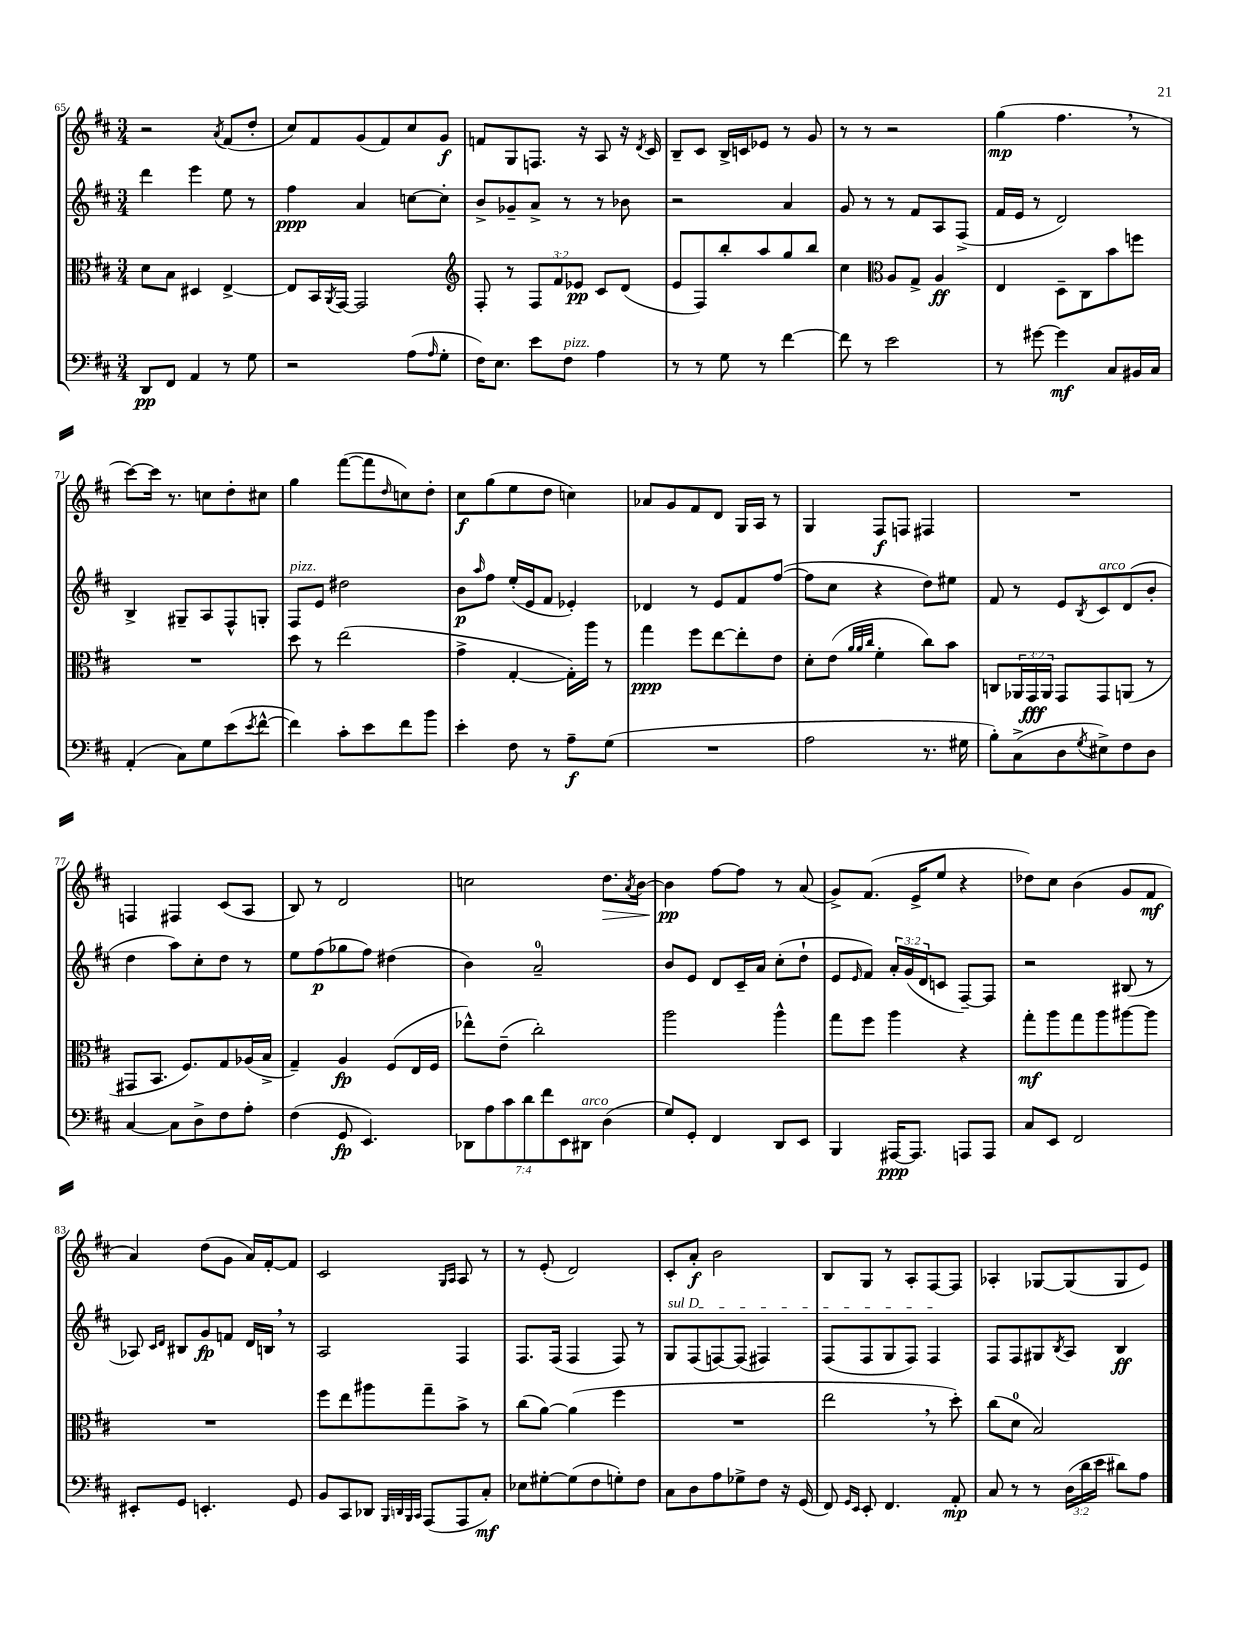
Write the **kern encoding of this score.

**kern	**kern	**kern	**kern
*staff4	*staff3	*staff2	*staff1
*clefF4	*clefC3	*clefG2	*clefG2
*k[f#c#]	*k[f#c#]	*k[f#c#]	*k[f#c#]
*M3/4	*M3/4	*M3/4	*M3/4
8DD	8d	4ddd	2r
8FF#	8B	.	.
4AA	4D#	4eee	.
.	.	.	8qa
8r	[4E^	8ee	(8f#
8G	.	8r	8dd'
=	=	=	=
2r	8E]	4ff#	8cc#)
.	16BB	.	8f#
.	8qAA	.	.
.	[16GG	.	.
.	2GG]	4a	(8g
.	.	.	8f#)
(8A	.	[8cc	8cc#
16qqA	.	.	.
8G'	.	8cc']	8g
=	=	=	=
*	*clefG2	*	*
16F#)	8F#'	8b^	8f
8.E	.	.	.
.	8r	8g-~	8G
8e	12F#	8a^	8.F
.	12f#	.	.
8F#	.	8r	.
.	12e-	.	.
.	.	.	16r
4A	8c#	8r	8A
.	(8d	8b-	16r
.	.	.	8qd
.	.	.	16c#
=	=	=	=
8r	8e	2r	8B~
8r	8F#)	.	8c#
8G	8bb'	.	16B^
.	.	.	16c
8r	8aa	.	8e-
[4f#	8gg	4a	8r
.	8bb	.	8g
=	=	=	=
8f#]	4cc#	8g	8r
8r	.	8r	8r
*	*clefC3	*	*
2e	8A	8r	2r
.	8G^	8f#	.
.	4A	8A	.
.	.	(8F#^	.
=	=	=	=
8r	4E	16f#	(4gg
.	.	16e	.
[8g#	.	8r	.
4g#]	8D~	2d)	4.ff#
.	8C#	.	.
8C#	8b	.	.
16BB#	8ff	.	8r
16C#	.	.	.
=	=	=	=
(4AA'	2.r	4B^	[8ccc#)
.	.	.	16ccc#]
.	.	.	8.r
8C#)	.	8G#~	.
8G	.	8A	8cc
(8e	.	8F#^^	8dd'
8qe	.	.	.
[8f#^^	.	8G'	8cc#
=	=	=	=
4f#])	8dd	8F#	4gg
.	8r	8e	.
8c#'	(2ee	2dd#	([8fff#
8e	.	.	8fff#]
.	.	.	16qqdd
8f#	.	.	8cc)
8b	.	.	8dd'
=	=	=	=
4e'	4g^	8b	8cc#
.	.	16qqaa	.
.	.	8ff#	(8gg
8F#	[4G'	(16ee'	8ee
.	.	16e	.
8r	.	8f#	8dd
8A~	16G'])	4e-')	4cc)
.	16aa	.	.
(8G	8r	.	.
=	=	=	=
2.r	4gg	4d-	8a-
.	.	.	8g
.	8ff#	8r	8f#
.	[8ee	8e	8d
.	8ee']	8f#	16G
.	.	.	16A
.	8e	([8ff#	8r
=	=	=	=
2A	8d'	8ff#]	4G
.	(8e	8cc#	.
.	32qqa	.	.
.	32qqa	.	.
.	32qqcc#	.	.
.	4f#'	4r	8F#
.	.	.	8F
8.r	8cc#)	8dd)	4F#
.	8b	8ee#	.
16G#	.	.	.
=	=	=	=
8B')	8C	8f#	2.r
(8C#^	24AA-	8r	.
.	24GG	.	.
.	24AA-	.	.
8D	8GG	8e	.
8qG	.	8qB	.
8E#^)	8GG	8c#	.
8F#	(8AA	(8d	.
8D	8r	8b'	.
=	=	=	=
[4C#	8GG#	4dd	4F
.	8.BB	.	.
8C#]	.	8aa)	4F#
.	8.F#)	.	.
8D^	.	8cc#'	.
8F#	8G	8dd	(8c#
8A'	(16A-	8r	8A
.	16B^	.	.
=	=	=	=
(4F#	4G~)	8ee	8B)
.	.	(8ff#	8r
8GG	4A	8gg-	2d
4.EE)	.	8ff#)	.
.	(8F#	(4dd#	.
.	16E	.	.
.	16F#	.	.
=	=	=	=
14DD-	8ee-^^)	4b)	2cc
14A	.	.	.
.	(8e~	.	.
14c#	.	.	.
14d	.	.	.
.	2cc#')	2a~	.
14f#	.	.	.
14EE	.	.	.
14DD#	.	.	.
(4D	.	.	8.dd
.	.	.	8qa
.	.	.	[16b
=	=	=	=
8G)	2aa	8b	4b]
8GG'	.	8e	.
4FF#	.	8d	[8ff#
.	.	16c#~	8ff#]
.	.	16a	.
8DD	4aa^^	(8cc#'	8r
8EE	.	8dd`	(8a
=	=	=	=
4BBB	8gg	8e	8g^)
.	.	16qqe	.
.	8ff#	8f#)	(8.f#
[16AAA#	4aa	24a'	.
.	.	(24g	.
8.AAA#]	.	.	16e^
.	.	24d	.
.	.	8c	8ee
8AAA	4r	[8F#~)	4r
8AAA	.	8F#]	.
=	=	=	=
8C#	8gg'	2r	8dd-)
8EE	8aa	.	8cc#
2FF#	8gg	.	(4b
.	8aa	.	.
.	[8aa#	(8B#	8g
.	8aa#]	8r	8f#
=	=	=	=
8EE#'	2.r	8A-)	4a)
.	.	16qqc#	.
.	.	16qqd	.
8GG	.	8B#	.
4.EE'	.	8g	(8dd
.	.	8f	8g
.	.	16d	16a)
.	.	16B	[16f#'
8GG	.	8r	8f#]
=	=	=	=
8BB	8ff#	2A	2c#
8CC#	8ee	.	.
8DD-	8aa#	.	.
32qqBBB	.	.	.
32qqDD	.	.	.
32qqBBB	.	.	.
32qqCC#	.	.	.
(8AAA	8gg~	.	.
.	.	.	16qqG
.	.	.	16qqA
8AAA	8b^	4F#	8A
8C#')	8r	.	8r
=	=	=	=
8E-	(8cc#	8.F#	8r
[8G#'	[8a)	.	(8e'
.	.	(16F#	.
(8G#]	(4a]	4F#	2d)
8F#	.	.	.
8G')	4ff#	8F#)	.
8F#	.	8r	.
=	=	=	=
8C#	2.r	8G	8c#'
8D	.	(8F#	8a'
8A	.	[8F)	2b
8G-^	.	(8F]	.
8F#	.	4F#)	.
16r	.	.	.
(16GG	.	.	.
=	=	=	=
8FF#)	2ee	(8F#	8B
16qqGG	.	.	.
16qqEE	.	.	.
8EE'	.	8F#	8G
4.FF#	.	8G	8r
.	.	8F#)	8A'
.	8r	4F#	[8F#
8AA'	8dd')	.	8F#]
=	=	=	=
8C#	(8cc#	8F#	4A-'
8r	8d	8F#	.
8r	2B)	8G#	[8G-
.	.	8qB	.
(24D	.	8A	(8G-]
24d	.	.	.
24e	.	.	.
8d#)	.	4B	8G-
8A	.	.	8e)
==	==	==	==
*-	*-	*-	*-
